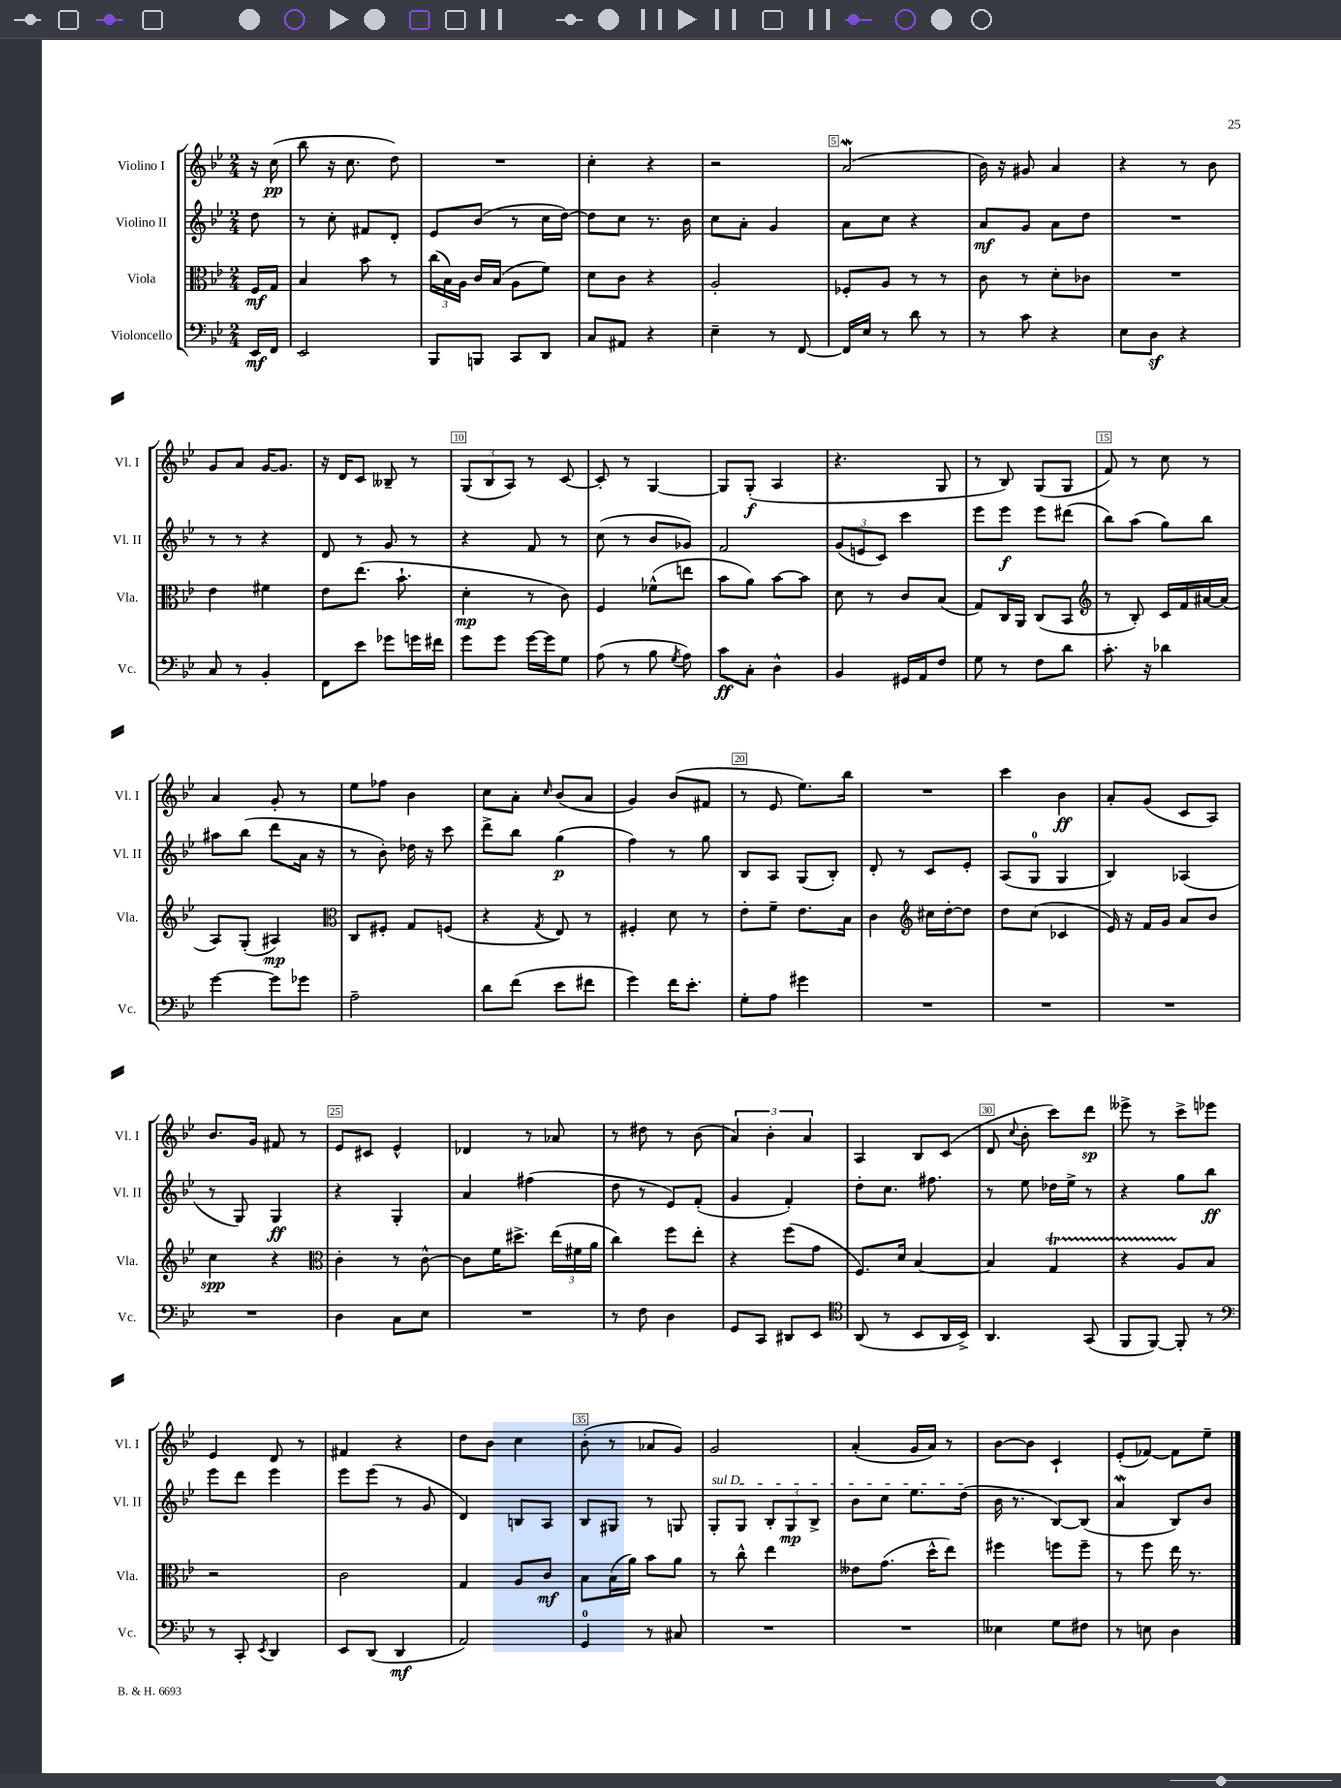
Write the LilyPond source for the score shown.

<<
\new StaffGroup <<
\new Staff = "s0" \with { instrumentName = "Violino I" shortInstrumentName = "Vl. I" } {
    \clef treble \key bes \major \numericTimeSignature \time 2/4 \partial 8
    \autoBeamOff r16 c''16\pp( |
    bes''8 r16 c''8. d''8) |
    R2 |
    c''4-. r4 |
    r2 |
    a'2\mordent( |
    bes'16) r16 gis'8 a'4 |
    r4 r8 bes'8 |
    g'8[ a'8] g'16[~ g'8.] |
    r16 d'16[ c'8] beses8-- r8 |
    \tuplet 3/2 { g8[( bes8 a8]) } r8 c'8~ |
    c'8-. r8 g4~ |
    g8[ g8]-.\f( a4 |
    r4. g8 |
    r8 bes8) g8[( g8] |
    f'8) r8 c''8 r8 |
    a'4 g'8-. r8 |
    ees''8[ fes''8] bes'4 |
    c''8[ a'8]-. \grace { c''16 } bes'8[( a'8] |
    g'4) bes'8[( fis'8] |
    r8 ees'8 ees''8.[) bes''16] |
    R2 |
    c'''4 bes'4\ff |
    a'8[-. g'8]( c'8[ a8]) |
    bes'8.[ g'16] fis'8 r8 |
    ees'8[ cis'8] ees'4-^ |
    des'4 r8 aes'8 |
    r8 dis''8 r8 bes'8( |
    \tuplet 3/2 { a'4) bes'4-. a'4 } |
    a4 bes8[ c'8]( |
    d'8 \appoggiatura { c''8 } bes'8-. c'''8[) d'''8]\sp |
    eeses'''8-> r8 c'''8[-> ees'''8] |
    ees'4 d'8 r8 |
    fis'4 r4 |
    d''8[ bes'8] c''4 |
    bes'8-.( r8 aes'8[ g'8]) |
    g'2 |
    a'4-.( g'16[ a'16]) r8 |
    bes'8[~ bes'8] c'4-! |
    ees'8[-.( fes'8]~) fes'8[ ees''8]-- \bar "|." |
}
\new Staff = "s1" \with { instrumentName = "Violino II" shortInstrumentName = "Vl. II" } {
    \clef treble \key bes \major \numericTimeSignature \time 2/4 \partial 8
    \autoBeamOff d''8 |
    r8 c''8-. fis'8[ d'8]-. |
    ees'8[ bes'8]( r8 c''16[ d''16]~) |
    d''8[ c''8] r8. bes'16 |
    c''8[ a'8]-. g'4 |
    a'8[ c''8] r4 |
    a'8[\mf g'8] a'8[ d''8] |
    R2 |
    r8 r8 r4 |
    d'8 r8 g'8 r8 |
    r4 f'8 r8 |
    c''8( r8 bes'8[ ges'8]) |
    f'2 |
    \tuplet 3/2 { g'8[( e'8 c'8]) } c'''4 |
    ees'''8[ ees'''8]\f ees'''8[ dis'''8]( |
    bes''8[) a''8]( g''8[) bes''8] |
    ais''8[ bes''8]( d'''8[ a'16] r16 |
    r8 bes'8-.) des''16 r16 c'''8 |
    d'''8[-> bes''8] g''4\p( |
    f''4) r8 g''8 |
    bes8[ a8] g8[( bes8]-.) |
    d'8-. r8 c'8[ ees'8]-. |
    a8[( g8]-0 g4 |
    bes4) aes4( |
    r8 g8) g4\ff |
    r4 g4-. |
    a'4 fis''4( |
    d''8 r8 ees'8[) f'8]-.( |
    g'4 f'4-.) |
    d''8[-. c''8.] fis''8. |
    r8 ees''8 des''16[ ees''16]-> r8 |
    r4 g''8[ bes''8]\ff |
    ees'''8[ d'''8] ees'''4 |
    ees'''8[ ees'''8]( r8 g'8 |
    d'4) b8[ a8] |
    bes8[ gis8] r8 g8 |
    \once \override TextSpanner.bound-details.left.text = \markup { \italic "sul D" } g8[-.\startTextSpan g8] \tuplet 3/2 { bes8[-. g8\mp bes8]-> } |
    bes'8[ c''8] ees''8.[ d''16]\stopTextSpan( |
    bes'16 r8. bes8[~) bes8]( |
    a'4\mordent bes8[) bes'8] \bar "|." |
}
\new Staff = "s2" \with { instrumentName = "Viola" shortInstrumentName = "Vla." } {
    \clef alto \key bes \major \numericTimeSignature \time 2/4 \partial 8
    \autoBeamOff f16[\mf g16] |
    bes4 bes'8 r8 |
    \tuplet 3/2 { c''16[( bes16) a16] } c'16[ bes16]( a8[ f'8]) |
    d'8[ c'8] r4 |
    a2-. |
    fes8[-. a8] r8 r8 |
    c'8 r8 d'8[-. ces'8] |
    R2 |
    ees'4 fis'4 |
    ees'8[ ees''8.]( bes'8.-! |
    d'4-.\mp r8 c'8) |
    f4 fes'8[-^( e''8] |
    bes'8[ a'8]) bes'8[~ bes'8] |
    d'8 r8 c'8[ bes8]( |
    g8[) c16 a,16] c8[( bes,8] |
    \clef treble r8 bes8-.) c'16[ f'16 ais'16~ ais'16]( |
    a8[) g8]-.( ais4\mp) |
    \clef alto c8[ fis8]-. g8[ f8]( |
    r4 \acciaccatura { g8 } ees8) r8 |
    fis4-. d'8 r8 |
    ees'8[-. f'8]-- ees'8.[ bes16] |
    c'4 \clef treble cis''16[ d''16~-. d''8] |
    d''8[ c''8]( ces'4 |
    ees'16) r16 f'16[ g'16] a'8[ bes'8] |
    c''4\spp r4 |
    \clef alto c'4-. r8 c'8~-^ |
    c'8[ f'16 dis''8.]-> \tuplet 3/2 { ees''16[( fis'16 a'16] } |
    c''4) f''8[ ees''8]-. |
    r4 f''8[( g'8] |
    f8.[) d'16] bes4~ |
    bes4 g4\startTrillSpan |
    r4 a8[\stopTrillSpan bes8] |
    r2 |
    c'2 |
    g4 a8[ c'8]\mf |
    bes8[ bes16( a'16]) bes'8[ a'8] |
    r8 c''8-^ ees''4 |
    eeses'8[ g'8.]( d''16[-^ ees''8]) |
    fis''4 f''8[ f''8]-- |
    r8 f''8 ees''16 r8. \bar "|." |
}
\new Staff = "s3" \with { instrumentName = "Violoncello" shortInstrumentName = "Vc." } {
    \clef bass \key bes \major \numericTimeSignature \time 2/4 \partial 8
    \autoBeamOff ees,16[\mf f,16] |
    ees,2 |
    bes,,8[ b,,8] c,8[ d,8] |
    c8[ ais,8] r4 |
    ees4-- r8 f,8~ |
    f,16[ ees16] r8 d'8 r8 |
    r8 c'8 r4 |
    ees8[ d8]\sf r4 |
    c8 r8 bes,4-. |
    f,8[ ees'8] ges'8[ g'16 fis'16] |
    g'8[ g'8] g'16[~ g'16 g8] |
    a8( r8 bes8 \acciaccatura { g8 } a8) |
    c'8[\ff c8]-. d4-^ |
    bes,4 gis,16[ a,16 f8] |
    g8 r8 f8[ d'8] |
    c'8.-. r16 des'4 |
    g'4~ g'8[ ges'8] |
    a2-- |
    d'8[ f'8]( ees'8[ fis'8] |
    g'4) f'16[ ees'8.]-. |
    g8[-. a8] gis'4 |
    R2 |
    R2 |
    R2 |
    R2 |
    d4 c8[ ees8] |
    R2 |
    r8 f8 d4 |
    g,8[ c,8] dis,8[ ees,8] |
    \clef tenor a,8( r8 bes,8[ a,16 bes,16]->) |
    a,4. g,8( |
    f,8[ f,8]~) f,8-. r8 |
    \clef bass r8 c,8-. \acciaccatura { ees,8 } d,4 |
    ees,8[ d,8]( d,4\mf |
    a,2) |
    g,4-0 r8 cis8 |
    R2 |
    R2 |
    eeses4 g8[ fis8] |
    r8 e8 d4 \bar "|." |
}
>>
>>
\layout { \context { \Score \override BarNumber.break-visibility = ##(#f #t #t) barNumberVisibility = #(every-nth-bar-number-visible 5) \override BarNumber.stencil = #(make-stencil-boxer 0.1 0.3 ly:text-interface::print) } }
